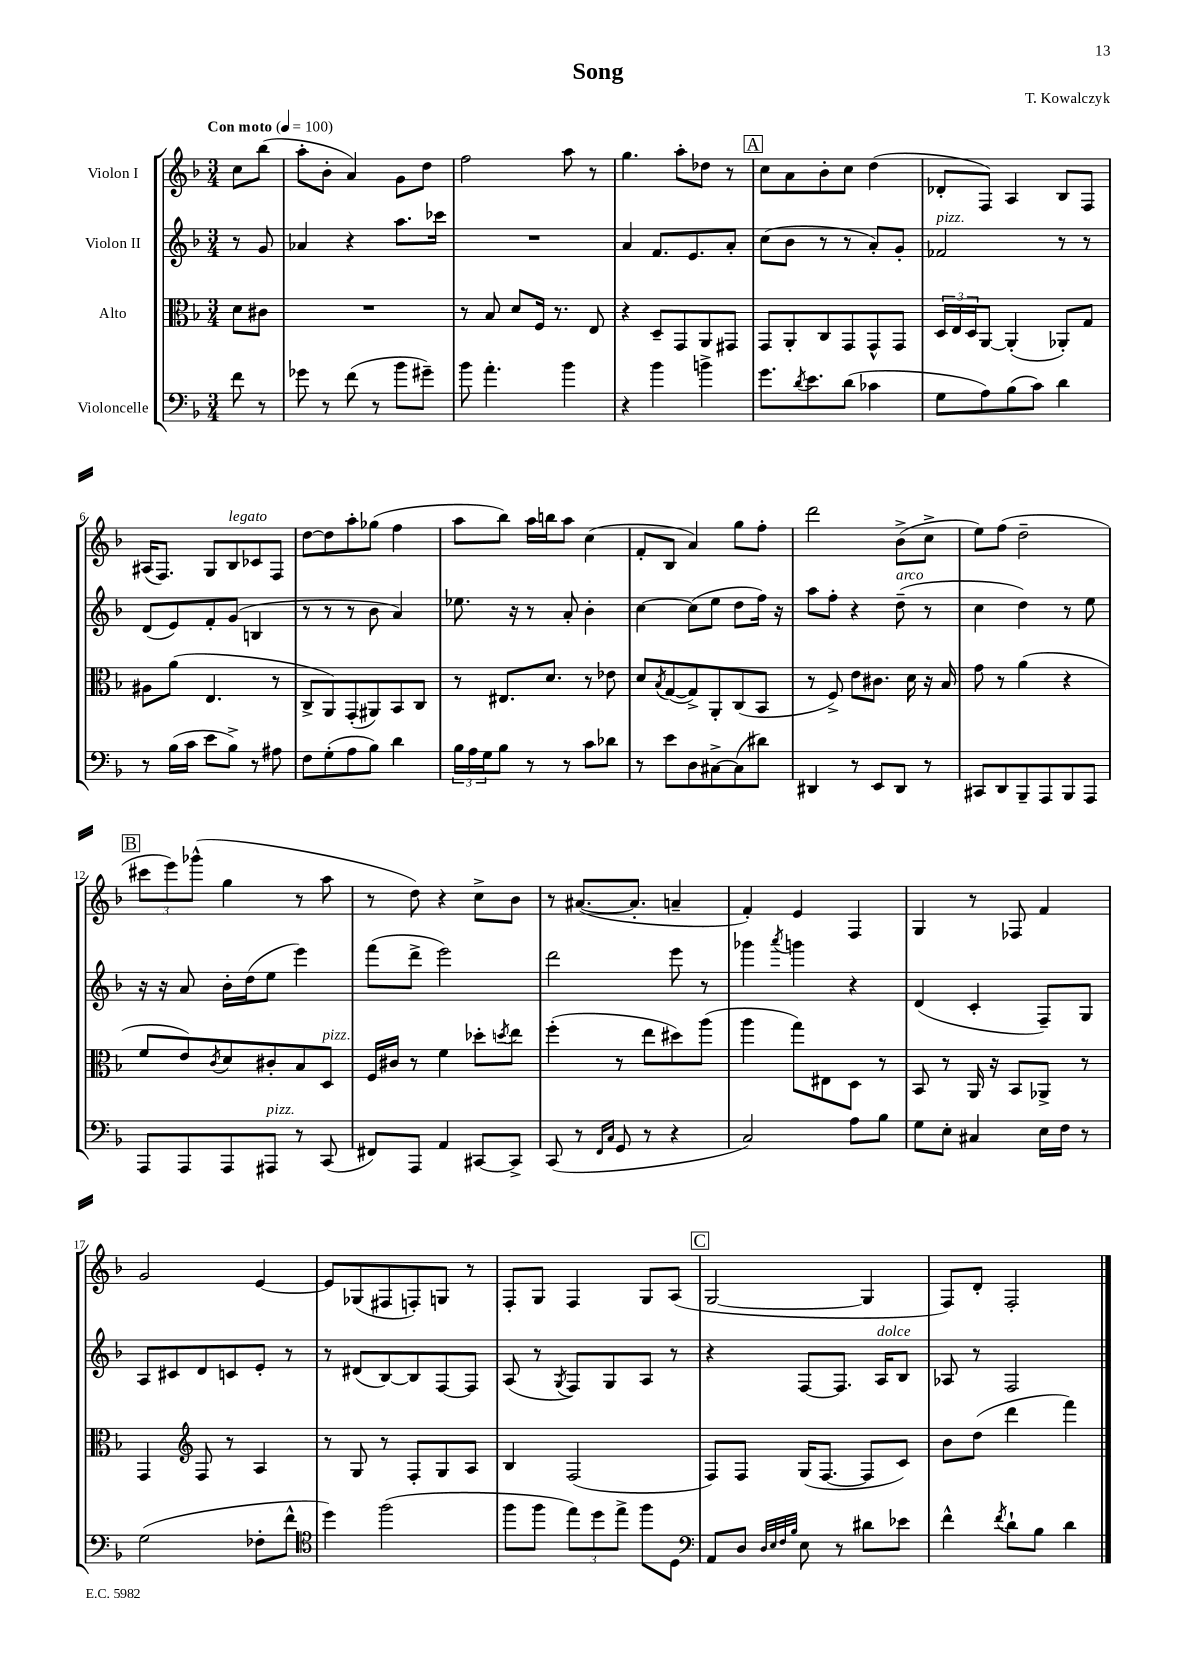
\header { title = "Song" composer = "T. Kowalczyk" }
<<
\new StaffGroup <<
\new Staff = "s0" \with { instrumentName = "Violon I" } {
    \clef treble \key f \major \numericTimeSignature \time 3/4 \partial 4 \tempo "Con moto" 4 = 100
    c''8 bes''8( |
    a''8-. bes'8-. a'4) g'8 d''8 |
    f''2 a''8 r8 |
    g''4. a''8-. des''8 r8 |
    \mark \markup { \box "A" } c''8 a'8 bes'8-. c''8 d''4( |
    des'8-. f8) a4 bes8 f8 |
    ais16( f8.) g8 bes8^\markup { \italic "legato" } ces'8 f8 |
    d''8~ d''8 a''8-. ges''8( f''4 |
    a''8 bes''8) a''16 b''16 a''8 c''4( |
    f'8-. bes8 a'4) g''8 f''8-. |
    d'''2 bes'8->( c''8-> |
    e''8) f''8( d''2-- |
    \mark \markup { \box "B" } \tuplet 3/2 { cis'''8 e'''8) ges'''8-^( } g''4 r8 a''8 |
    r8 d''8) r4 c''8-> bes'8 |
    r8 ais'8.~( ais'8.-. a'4-- |
    f'4-.) e'4 f4 |
    g4 r8 fes8 f'4 |
    g'2 e'4~ |
    e'8 ges8( fis8 f8-.) g8 r8 |
    f8-. g8 f4 g8 a8( |
    \mark \markup { \box "C" } g2~ g4 |
    f8) d'8-. f2-. \bar "|." |
}
\new Staff = "s1" \with { instrumentName = "Violon II" } {
    \clef treble \key f \major \numericTimeSignature \time 3/4 \partial 4
    r8 g'8 |
    aes'4 r4 a''8. ces'''16 |
    R2. |
    a'4 f'8. e'8. a'8-. |
    \mark \markup { \box "A" } c''8( bes'8 r8 r8 a'8-.) g'8-. |
    fes'2^\markup { \italic "pizz." } r8 r8 |
    d'8( e'8) f'8-. g'8( b4 |
    r8 r8 r8 bes'8 a'4) |
    ees''8. r16 r8 a'8-. bes'4-. |
    c''4~ c''8( e''8 d''8 f''16) r16 |
    a''8 f''8-. r4 d''8--^\markup { \italic "arco" }( r8 |
    c''4 d''4) r8 e''8 |
    \mark \markup { \box "B" } r16 r16 a'8 bes'16-. d''16( e''8 e'''4) |
    f'''8( d'''8-> e'''2) |
    d'''2 e'''8 r8 |
    ges'''4 \acciaccatura { a'''8 } g'''4 r4 |
    d'4( c'4-. f8--) g8 |
    a8 cis'8 d'8 c'8 e'8-. r8 |
    r8 dis'8( bes8~) bes8 f8~ f8 |
    a8( r8 \acciaccatura { g8 } f8) g8 a8 r8 |
    \mark \markup { \box "C" } r4 f8~ f8. a16^\markup { \italic "dolce" } bes8 |
    aes8 r8 f2 \bar "|." |
}
\new Staff = "s2" \with { instrumentName = "Alto" } {
    \clef alto \key f \major \numericTimeSignature \time 3/4 \partial 4
    d'8 cis'8 |
    R2. |
    r8 bes8 d'8 f16 r8. e8 |
    r4 d8-- g,8 a,8 gis,8 |
    \mark \markup { \box "A" } g,8 a,8-. c8 g,8 g,8-^ g,8 |
    \tuplet 3/2 { d16 e16 d16 } a,8~ a,4-.( aes,8-.) g8 |
    ais8 a'8( e4. r8 |
    c8-> a,8) g,8-.( ais,8) bes,8 c8 |
    r8 eis8. d'8. r8 ees'8 |
    d'8 \acciaccatura { bes8 } g8~( g8->) a,8-. c8( bes,8 |
    r8 f8->) e'8 cis'8. d'16 r16 bes16 |
    g'8 r8 a'4( r4 |
    \mark \markup { \box "B" } f'8 e'8) \acciaccatura { c'8 } d'8 cis'8-. bes8 d8^\markup { \italic "pizz." } |
    f16 cis'16 r8 f'4 des''8-. \acciaccatura { d''8 } e''8 |
    f''4-.( r8 e''8 dis''8) a''8( |
    a''4 g''8) eis8 d8 r8 |
    bes,8 r8 a,16 r16 bes,8 aes,8-> r8 |
    g,4 \clef treble f8 r8 a4 |
    r8 g8 r8 f8-. g8 a8 |
    bes4 f2( |
    \mark \markup { \box "C" } f8) f8 g16( f8.~ f8 c'8) |
    bes'8 d''8( d'''4 f'''4) \bar "|." |
}
\new Staff = "s3" \with { instrumentName = "Violoncelle" } {
    \clef bass \key f \major \numericTimeSignature \time 3/4 \partial 4
    f'8 r8 |
    ges'8 r8 f'8( r8 bes'8 gis'8--) |
    bes'8 a'4.-. bes'4 |
    r4 bes'4 b'4-> |
    \mark \markup { \box "A" } g'8. \acciaccatura { d'8 } e'8. d'8( ces'4 |
    g8 a8) bes8( c'8) d'4 |
    r8 bes16( c'16 e'8 bes8->) r8 ais8 |
    f8 g8-.( a8 bes8) d'4 |
    \tuplet 3/2 { bes16 a16 g16 } bes8 r8 r8 c'8 des'8 |
    r8 e'8 d8 cis8~-> cis8( dis'8) |
    dis,4 r8 e,8 dis,8 r8 |
    cis,8 d,8 bes,,8-- a,,8 bes,,8 a,,8 |
    \mark \markup { \box "B" } a,,8 a,,8 a,,8 ais,,8^\markup { \italic "pizz." } r8 c,8( |
    fis,8) a,,8 a,4 cis,8~ cis,8-> |
    c,8( r8 \grace { f,16 c16 } g,8 r8 r4 |
    c2) a8 bes8 |
    g8 e8-. cis4 e16 f16 r8 |
    g2( fes8-. f'8-^ |
    \clef tenor d''4) f''2( |
    f''8 f''8 \tuplet 3/2 { e''8) d''8 e''8-> } f''8 d8 |
    \mark \markup { \box "C" } \clef bass a,8 d8 \grace { d32 e32 f32 bes32 } e8 r8 dis'8 ees'8 |
    f'4-^ \acciaccatura { f'8 } d'8-! bes8 d'4 \bar "|." |
}
>>
>>
